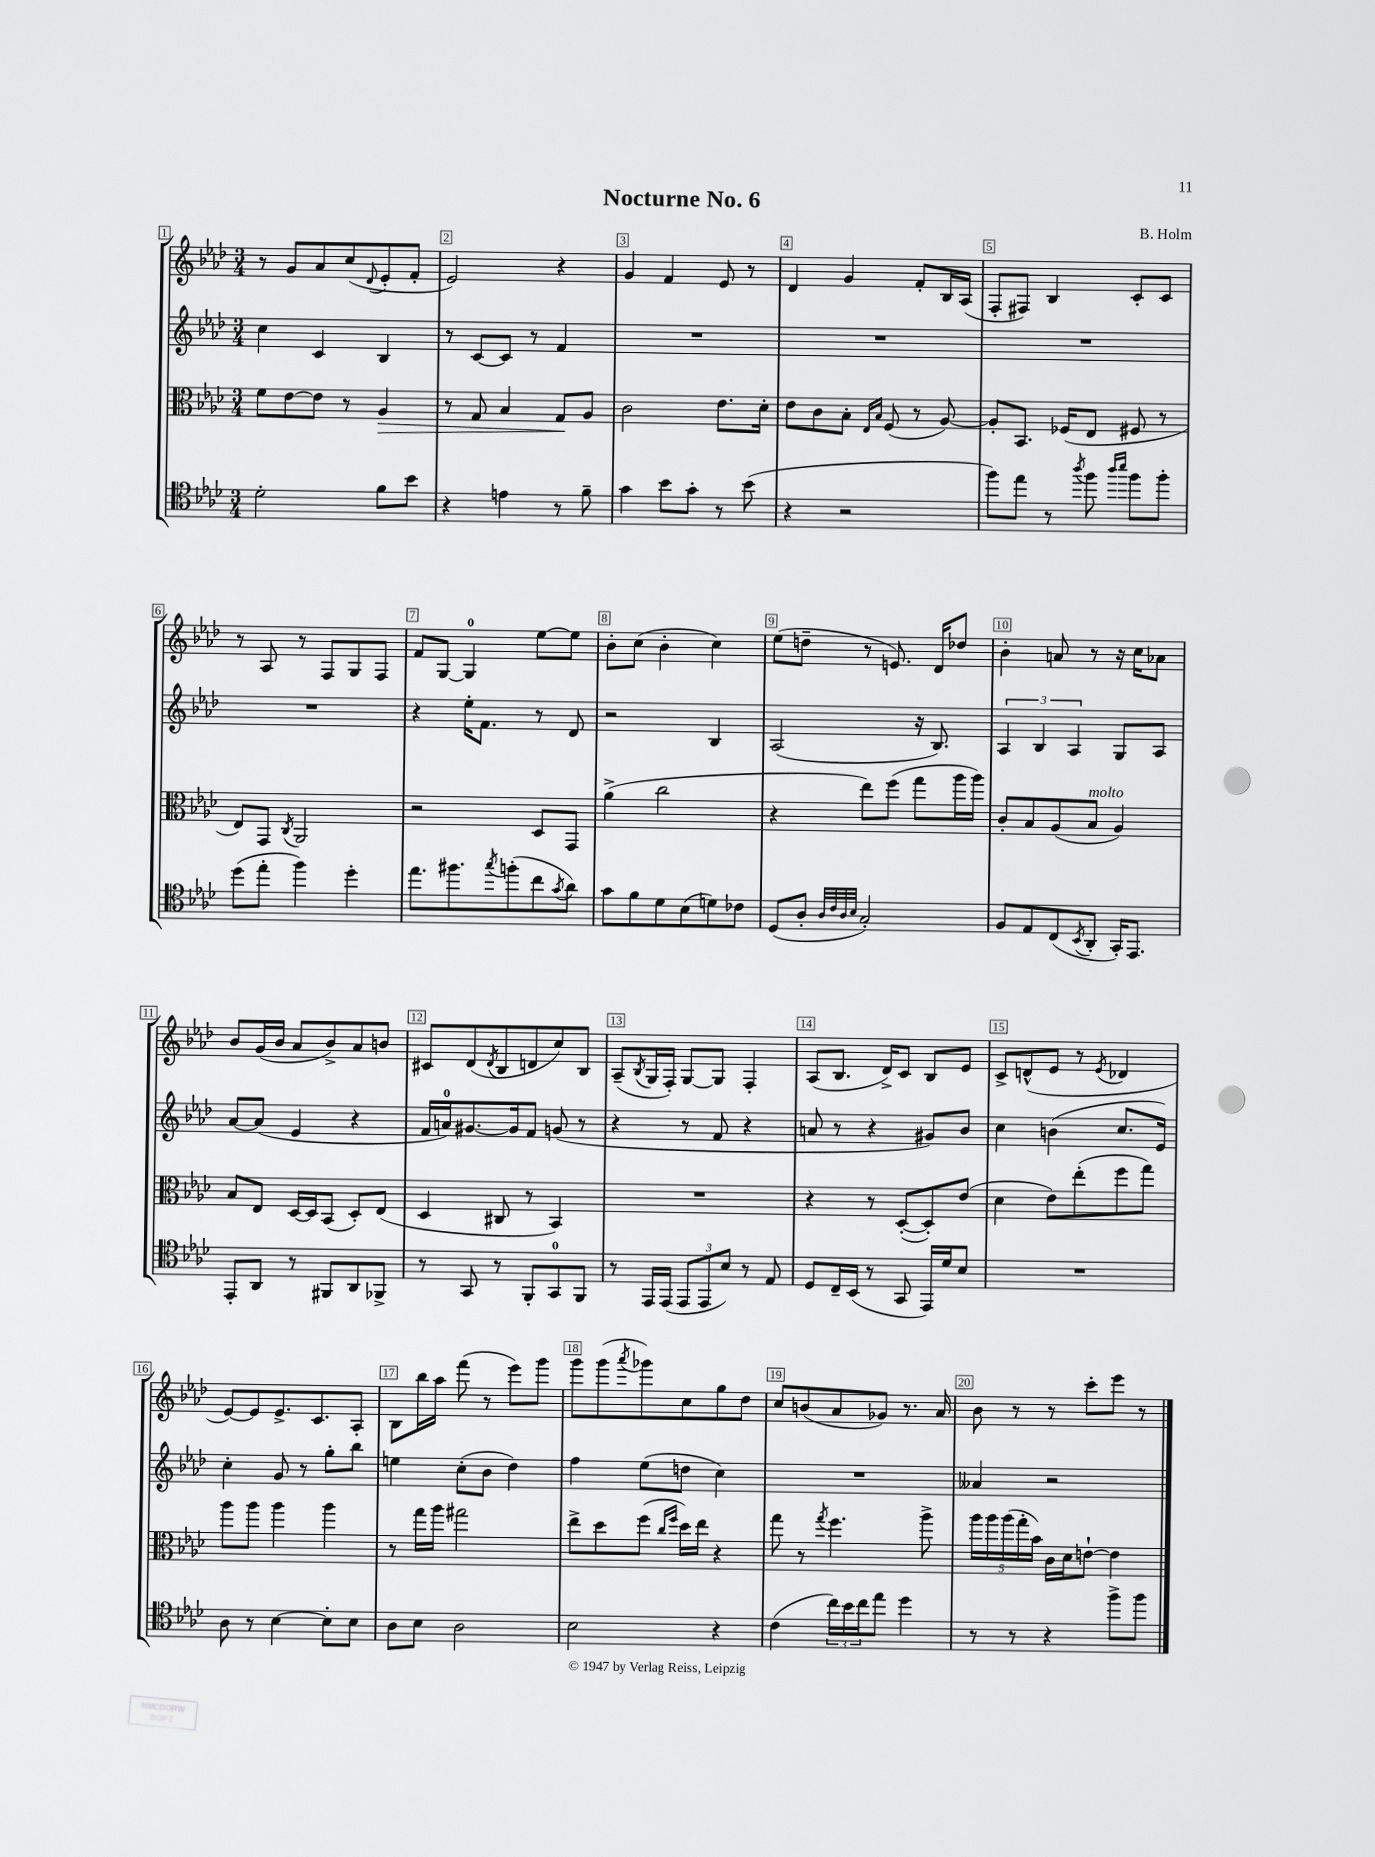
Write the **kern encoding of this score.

**kern	**kern	**kern	**kern
*staff4	*staff3	*staff2	*staff1
*clefC4	*clefC3	*clefG2	*clefG2
*k[b-e-a-d-]	*k[b-e-a-d-]	*k[b-e-a-d-]	*k[b-e-a-d-]
*M3/4	*M3/4	*M3/4	*M3/4
2d-'	8f	4cc	8r
.	[8e-	.	8g
.	8e-]	4c	8a-
.	8r	.	(8cc
.	.	.	8qqd-
8f	4A-	4B-	8e-'
8b-	.	.	8f'
=	=	=	=
4r	8r	8r	2e-)
.	8G	[8c	.
4e	4B-	8c]	.
.	.	8r	.
8r	8G	4f	4r
8f~	8A-	.	.
=	=	=	=
4g	2c	2.r	4g
8b-	.	.	4f
8g'	.	.	.
8r	8.e-	.	8e-
(8b-	.	.	8r
.	16d-'	.	.
=	=	=	=
4r	8e-	2.r	4d-
.	8c	.	.
2r	8B-'	.	4g
.	16qqE-	.	.
.	16qqB-	.	.
.	(8F	.	.
.	8r	.	8f'
.	[8A-)	.	16B-
.	.	.	(16A-
=	=	=	=
8ff)	8A-']	2.r	8F'
8ee-	8.BB-	.	8F#)
8r	.	.	4B-
.	(16F-	.	.
8qaa-	.	.	.
8ff	8E-	.	.
16qqaa-	.	.	.
16qqbb-	.	.	.
8ff	8F#	.	8c'
8ff'	8r	.	8c
=	=	=	=
(8dd-	8E-)	2.r	8r
8ee-'	8GG	.	8A-
.	8qC	.	.
4ff)	2AA-	.	8r
.	.	.	8F
4dd-'	.	.	8G
.	.	.	8F
=	=	=	=
8.ee-	2r	4r	8f
.	.	.	[8G
8.ff#	.	.	.
.	.	16ee-'	4G]
.	.	8.f	.
8qgg	.	.	.
(8ff'	.	.	.
8cc	8D-	8r	[8ee-
8qg	.	.	.
8a-)	8GG	8d-	8ee-]
=	=	=	=
8g	(4a-^	2r	8b-'
8f	.	.	(8cc
8d-	2cc	.	4b-'
(8B-	.	.	.
8d)	.	4B-	4cc)
8c-	.	.	.
=	=	=	=
(8D-	4r	(2A-	(8ee-
8A-'	.	.	8dd~
32qqA-	.	.	.
32qqc	.	.	.
32qqA-	.	.	.
32qqB-	.	.	.
2G')	8ee-)	.	8r
.	(8ff	.	8.e)
.	8gg	16r	.
.	.	8.B-)	16d-
.	16aa-	.	8dd-
.	16aa-)	.	.
=	=	=	=
8F	8c'	6A-	4b-'
8E-	8B-	.	.
.	.	6B-	.
(8C	(8A-	.	8a
.	.	6A-	.
8qBB-	.	.	.
8AA-'	8B-	.	8r
16GG')	4A-)	8G	16r
8.EE-	.	.	16cc
.	.	8A-	8a-
=	=	=	=
8EE-'	8B-	[8a-	8b-
8AA-	8E-	(8a-]	(16g
.	.	.	16b-
8r	[16D-	4e-	8a-
.	16D-]	.	.
8FF#	(8BB-	.	8b-^)
8AA-	8D-')	4r	8a-
8FF-^	(8E-	.	8b
=	=	=	=
8r	4D-	16f	8c#
.	.	16a)	.
8GG	.	[8.g#	(8d-
.	.	.	8qd-
8r	8C#	.	8B-
.	.	16g#]	.
8FF'	8r	8f	8d
8GG	4BB-)	(8g	8cc)
8FF	.	8r	8B-
=	=	=	=
8r	2.r	4r	(8A-~
.	.	.	8qB-
16EE-	.	.	16G
(16EE-	.	.	16F')
12EE-	.	8r	[8G
12EE-	.	.	.
.	.	8f	8G]
12B-)	.	.	.
8r	.	4r	4F'
8E-	.	.	.
=	=	=	=
8D-	4r	8a	(8A-
16C~	.	8r	8.B-
(16BB-	.	.	.
8r	8r	4r	.
.	.	.	16d-^)
8GG	([8D-'	.	8c
16EE-)	8D-'])	8g#)	8B-
16d-	.	.	.
8B-	(8e-	8b-	8e-
=	=	=	=
2.r	4d-	4cc	8c^
.	.	.	(8d^^
.	8e-)	(4b	8e-
.	(8ee-'	.	8r
.	.	.	8qe-
.	8ff	8.cc	4d-
.	8gg)	.	.
.	.	16e-)	.
=	=	=	=
8A-	8aa-	4cc'	[8e-)
8r	8aa-	.	8e-]
[4B-	4aa-	8g	8.e-^
.	.	8r	.
.	.	.	8.c
8B-']	4aa-	8gg'	.
8B-	.	8bb-	8A-'
=	=	=	=
8A-	8r	4ee	8B-
8B-	16gg	.	16bb-
.	16aa-	.	16aa-
2A-	2gg#	(8cc'	(8fff
.	.	8b-	8r
.	.	4dd-)	8eee-)
.	.	.	8ggg
=	=	=	=
2B-	8ee-^	4ff	8ggg
.	8dd-	.	(8ggg
.	.	.	8qaaa-
.	(8ff	(8ee-	8ggg-)
.	16qqcc	.	.
.	16qqff	.	.
.	16dd-)	8dd	8cc
.	16ee-	.	.
4r	4r	4cc)	8gg
.	.	.	8dd-
=	=	=	=
(4c	8gg	2.r	8cc
.	8r	.	(8b
.	8qgg	.	.
24cc)	4.ff	.	8a-
24b-	.	.	.
24cc	.	.	.
8ee-	.	.	8g-)
4dd-	.	.	8.r
.	8aa-^	.	.
.	.	.	16a-
=	=	=	=
8r	20aa-	4a--	8b-
.	20aa-	.	.
.	(20aa-	.	.
8r	.	.	8r
.	20gg'	.	.
.	20b-)	.	.
4r	16c	2r	8r
.	16d-	.	.
.	[8e`	.	8ccc'
8ff^	4e]	.	8eee-
8ff	.	.	8r
==	==	==	==
*-	*-	*-	*-
